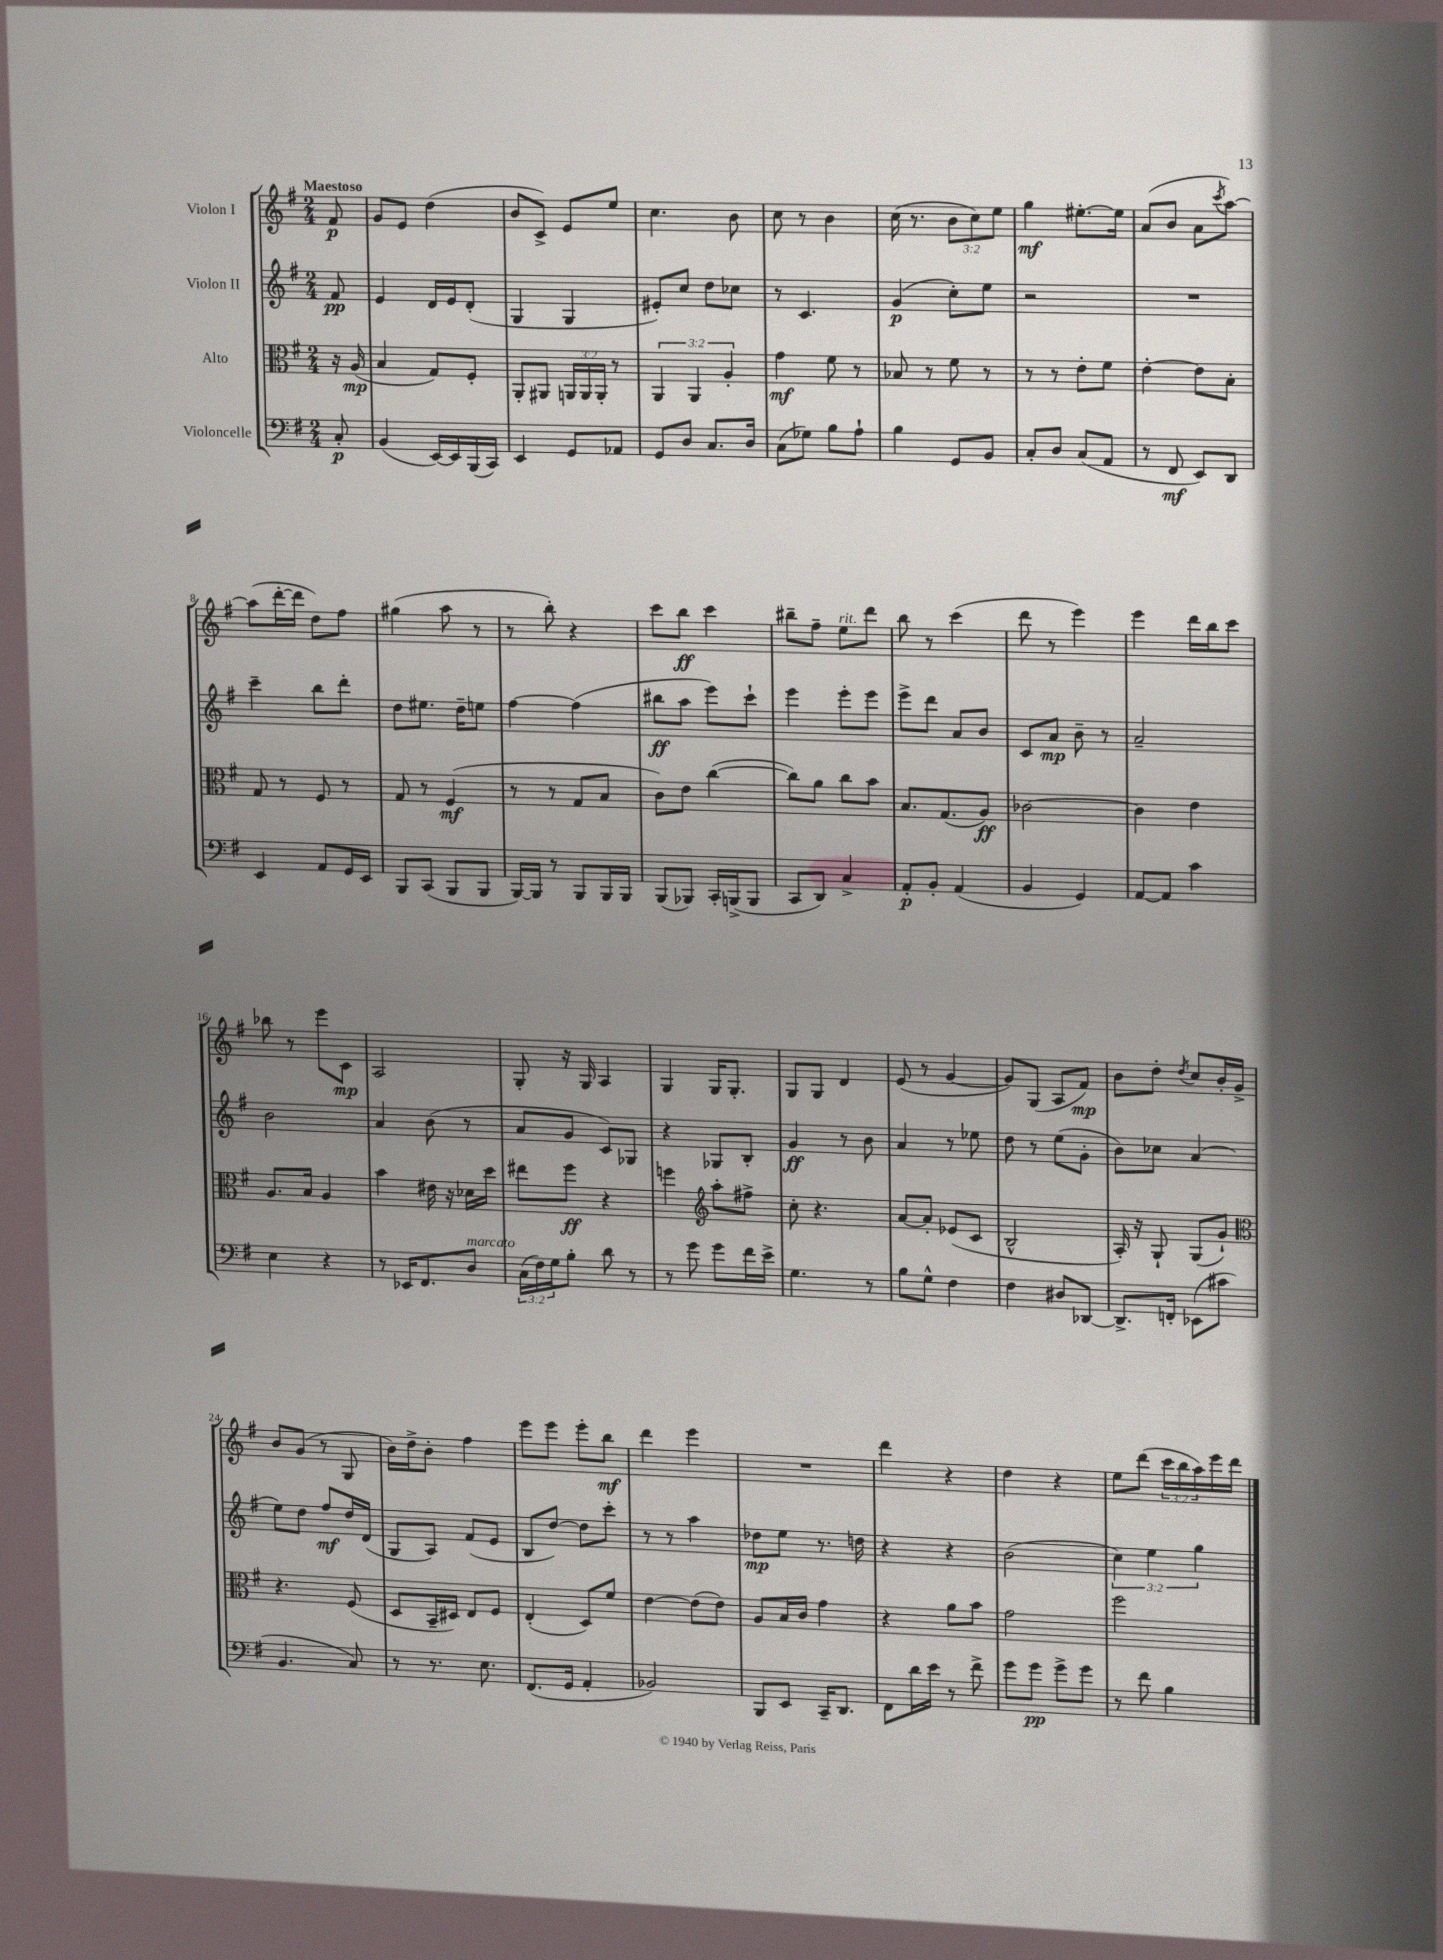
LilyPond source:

<<
\new StaffGroup <<
\new Staff = "s0" \with { instrumentName = "Violon I" } {
    \clef treble \key g \major \numericTimeSignature \time 2/4 \override Staff.TupletNumber.text = #tuplet-number::calc-fraction-text \partial 8 \tempo "Maestoso"
    fis'8\p |
    g'8 e'8 d''4( |
    b'8 c'8->) e'8 e''8 |
    c''4. b'8 |
    c''8 r8 b'4 |
    c''16( r8. \tuplet 3/2 { b'8 c''8) e''8 } |
    g''4\mf eis''8.~-. eis''16 |
    a'8( b'8 a'8 \acciaccatura { c'''8 } a''8~) |
    a''8( d'''16~-. d'''16 d''8) fis''8 |
    gis''4( a''8 r8 |
    r8 b''8-.) r4 |
    c'''8 b''8\ff c'''4 |
    bis''8-- fis''8-- e''8^\markup { \italic "rit." } d'''8 |
    b''8 r8 c'''4( |
    d'''8 r8 e'''4) |
    e'''4 d'''16 b''16 c'''8 |
    bes''8 r8 e'''8 c'8\mp |
    a2 |
    g8-. r16 g16 a4 |
    g4 g16 g8.-. |
    g8 g8 d'4 |
    e'8( r8 g'4~ |
    g'8) g8( a8 fis'8\mp) |
    b'8 d''8-. \acciaccatura { d''8 } c''8 b'16-. g'16-> |
    b'8 g'8( r8 g8 |
    b'16) d''16-> b'8-. fis''4 |
    e'''8 e'''8 e'''8-. b''8\mf |
    d'''4 e'''4 |
    R2 |
    d'''4 r4 |
    d''4 r4 |
    e''8 d'''8( \tuplet 3/2 { c'''16 b''16 a''16) } e'''16 d'''16 \bar "|." |
}
\new Staff = "s1" \with { instrumentName = "Violon II" } {
    \clef treble \key g \major \numericTimeSignature \time 2/4 \override Staff.TupletNumber.text = #tuplet-number::calc-fraction-text \partial 8
    fis'8\pp |
    e'4 d'16 e'16 d'8-.( |
    g4 g4 |
    eis'8-.) c''8 d''8 ces''8 |
    r8 c'4. |
    g'4\p( c''8-.) e''8 |
    r2 |
    R2 |
    c'''4-- b''8 d'''8-. |
    d''8 eis''8. d''16-- e''8 |
    fis''4~ fis''4( |
    bis''8\ff a''8 e'''8) c'''8-! |
    e'''4 e'''8-. e'''8 |
    e'''8-> d'''8 a'8 b'8 |
    c'8 a'8\mp b'8-- r8 |
    a'2-- |
    b'2 |
    a'4 b'8( r8 |
    a'8 g'8 c'8) ges8 |
    r4 ges8 b8-. |
    g'4\ff r8 b'8 |
    a'4 r8 ees''8 |
    d''8 r8 e''8( g'8-. |
    b'8) ces''8 a'4( |
    e''8) d''8 fis''8\mf d''16 d'16( |
    g8 a8) fis'8( e'8 |
    b8 d''8~) d''8 c'''8-. |
    r8 r8 a''4 |
    des''8\mp e''8 r8. d''16 |
    r4 r4 |
    b'2( |
    \tuplet 3/2 { c''4) e''4 g''4 } \bar "|." |
}
\new Staff = "s2" \with { instrumentName = "Alto" } {
    \clef alto \key g \major \numericTimeSignature \time 2/4 \override Staff.TupletNumber.text = #tuplet-number::calc-fraction-text \partial 8
    r16 a16\mp( |
    b4 g8) fis8-. |
    a,8-. ais,8 \tuplet 3/2 { a,16 a,16 a,16-. } r8 |
    \tuplet 3/2 { a,4 a,4 a4-. } |
    g'4\mf fis'8 r8 |
    bes8 r8 fis'8 r8 |
    r8 r8 e'8-. fis'8 |
    e'4~-. e'8 b8-. |
    g8 r8 fis8 r8 |
    g8 r8 fis4\mf( |
    r8 r8 g8 b8 |
    c'8) e'8 c''4~( |
    c''8) a'8 c''8 b'8 |
    b8. g8.( a8\ff) |
    ces'2~ |
    ces'4 e'4 |
    a8. b16 a4 |
    b'4 eis'16 r16 des'16 d''16 |
    eis''8 fis''8\ff r4 |
    f''4 \clef treble a''8-. fis''8-> |
    c''8-. r4. |
    a'8~ a'8-. ees'8( c'8 |
    b2-^ |
    a16-.) r16 g8-! g8( g'8-!) |
    \clef alto r4. fis8( |
    d8 b,16-- dis16) e8 fis8 |
    e4-.( d8) fis'8 |
    e'4~ e'8( e'8) |
    a8 b16 c'16 g'4 |
    r4 a'8 b'8 |
    g'2 |
    fis''2 \bar "|." |
}
\new Staff = "s3" \with { instrumentName = "Violoncelle" } {
    \clef bass \key g \major \numericTimeSignature \time 2/4 \override Staff.TupletNumber.text = #tuplet-number::calc-fraction-text \partial 8
    c8-.\p |
    b,4( e,16~) e,16 b,,16( c,16) |
    e,4 g,8 aes,8 |
    g,8 d8 c8. d16 |
    c8( ges8) b8 a8-! |
    b4 g,8 b,8 |
    c8-. d8 c8( a,8 |
    r8 fis,8\mf e,8) d,8 |
    e,4 a,8 g,16 e,16 |
    b,,8 c,8( b,,8 b,,8 |
    b,,16~) b,,16 r8 b,,8 b,,16 b,,16 |
    b,,8( bes,,8) c,16-. b,,16->( b,,8 |
    c,8 d,8) c4-> |
    a,8-.\p b,8-. a,4( |
    b,4 g,4) |
    a,8~ a,8 c'4 |
    e4 r4 |
    r8 ees,16 fis,8. d8^\markup { \italic "marcato" } |
    \tuplet 3/2 { c16( fis16) g16 } b8-. d'8 r8 |
    r8 g'8 g'8 fis'16 e'16-> |
    g4. r8 |
    b8 g8-^ fis4 |
    fis4 dis8 des,8~ |
    des,8.-> f,16-. ees,8( cis'8 |
    b,4. c8) |
    r8 r8. e8. |
    fis,8.( g,16 a,4-. |
    bes,2) |
    b,,8 e,8 c,16-- d,8. |
    fis,8 d'16 e'16 r8 fis'8-> |
    g'8 g'8\pp g'8-> g'8 |
    r8 fis'8 b4 \bar "|." |
}
>>
>>
